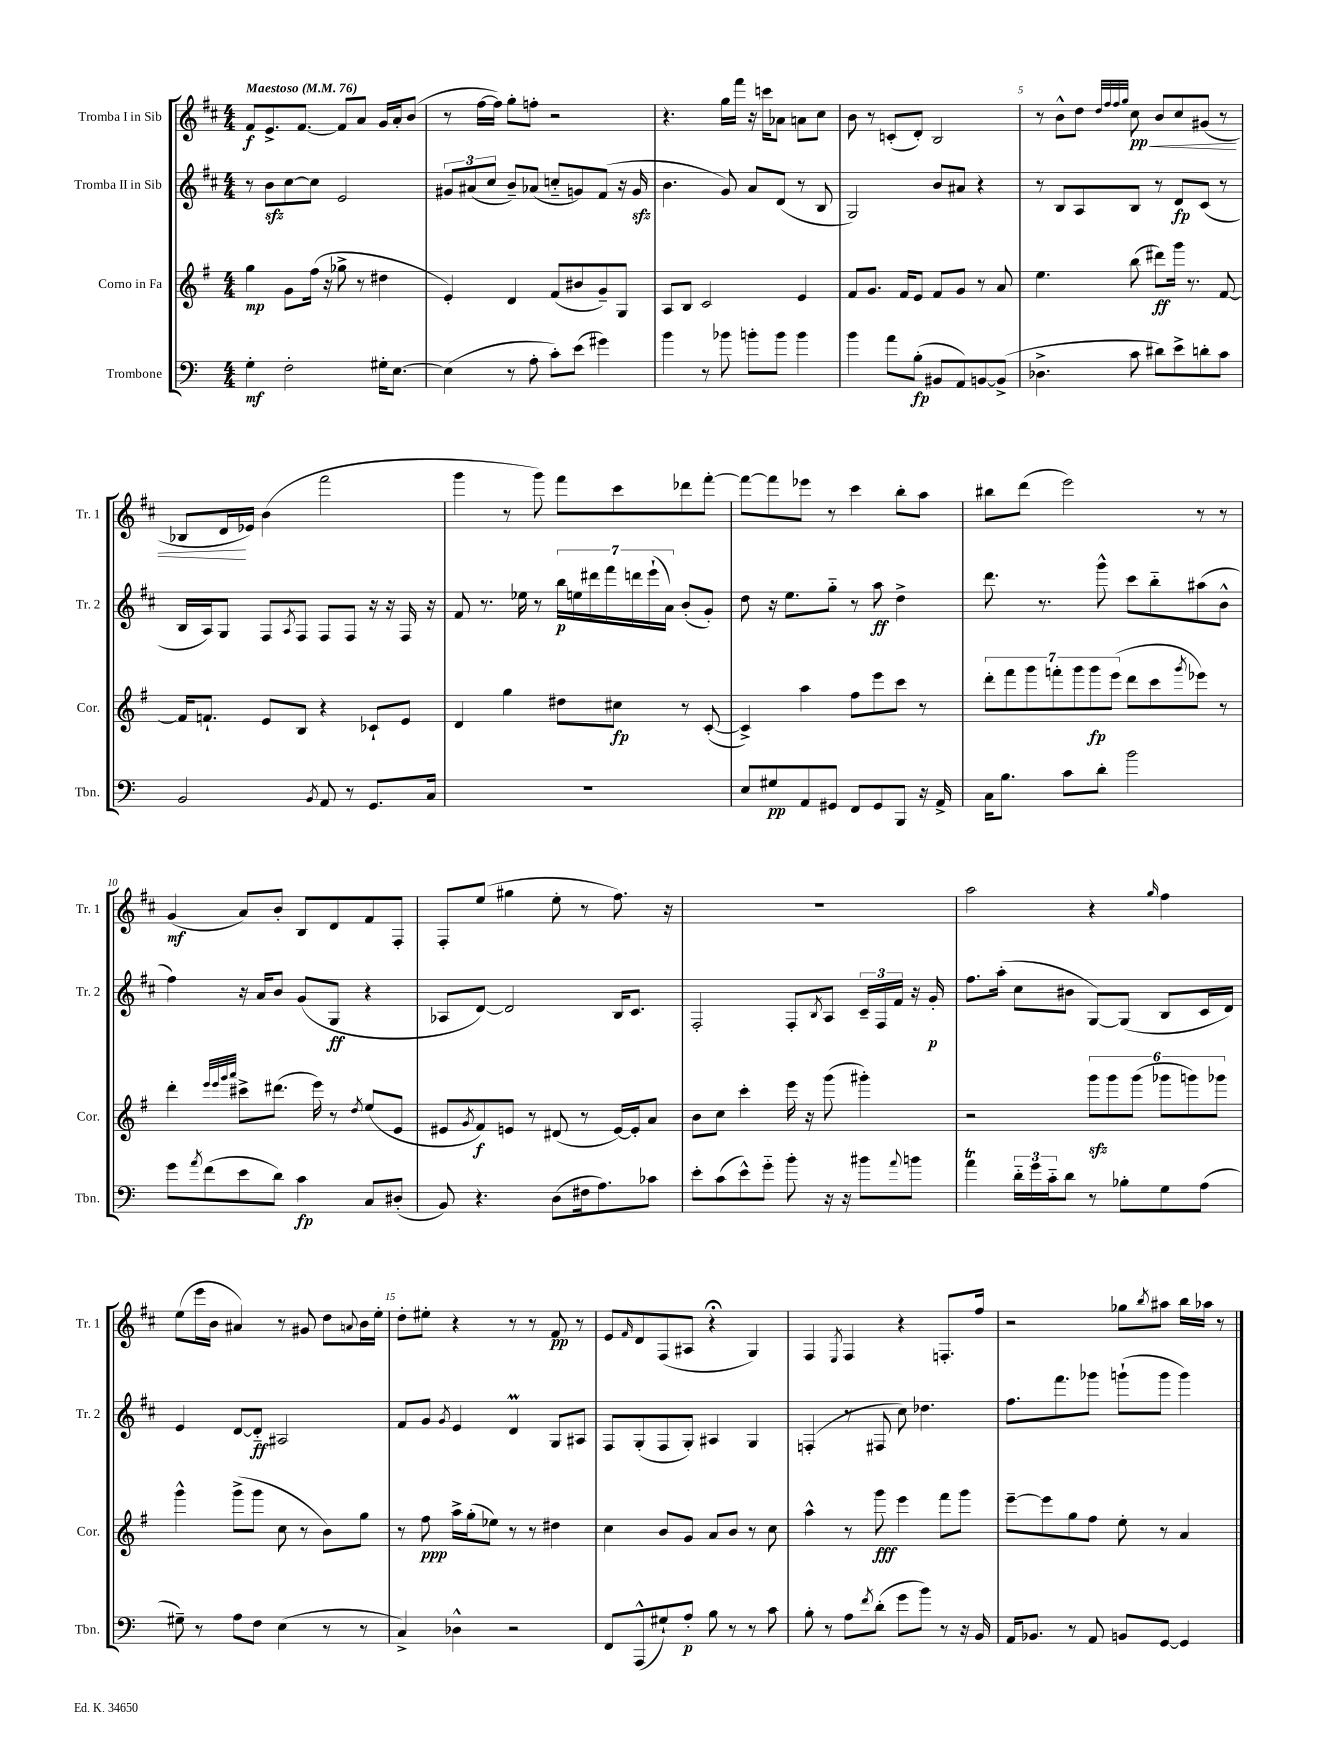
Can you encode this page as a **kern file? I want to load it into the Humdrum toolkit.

**kern	**dynam	**kern	**dynam	**kern	**dynam	**kern	**dynam
*part4	*part4	*part3	*part3	*part2	*part2	*part1	*part1
*staff4	*staff4	*staff3	*staff3	*staff2	*staff2	*staff1	*staff1
*I"Trombone	*	*I"Corno in Fa	*	*I"Tromba II in Sib	*	*I"Tromba I in Sib	*
*I'Tbn.	*	*I'Cor.	*	*I'Tr. 2	*	*I'Tr. 1	*
*clefF4	*	*clefG2	*	*clefG2	*	*clefG2	*
*k[]	*	*k[f#]	*	*k[f#c#]	*	*k[f#c#]	*
*M4/4	*	*M4/4	*	*M4/4	*	*M4/4	*
*MM76	*	*MM76	*	*MM76	*	*MM76	*
=1	=1	=1	=1	=1	=1	=1	=1
!	!	!	!	!	!	!LO:TX:a:B:t=Maestoso	!
4G'\	mf	4gg\	mp	8r	.	8f#/L	f
.	.	.	.	8bzz\L	.	8.e^/	.
2F'\	.	8g\L	.	[8cc#\	.	.	.
.	.	.	.	.	.	[8.f#/J	.
.	.	(16ff#\Jk	.	8cc#\J]	.	.	.
.	.	16r	.	.	.	.	.
.	.	8gg-X^\	.	2e/	.	8f#/L]	.
.	.	8r	.	.	.	8a/J	.
16G#X'\KL	.	4dd#X\	.	.	.	16g/LL	.
[8.E\J	.	.	.	.	.	16a'/J	.
.	.	.	.	.	.	(8b/J	.
=2	=2	=2	=2	=2	=2	=2	=2
(4E\]	.	4e'/)	.	12g#X/L	.	8r	.
.	.	.	.	(12a#X/	.	.	.
.	.	.	.	.	.	[16ff#\LL	.
.	.	.	.	12cc#/J	.	.	.
.	.	.	.	.	.	16ff#\JJ])	.
8r	.	4d/	.	8b~/L)	.	8gg'\L	.
8A'\	.	.	.	(8a-X/J	.	8ffn'\J	.
8c'\L)	.	(8f#/L	.	8ccn/L	.	2r	.
(8e\J	.	8b#X/	.	8gn/)	.	.	.
4g#X\)	.	8g~/)	.	(8f#/J	.	.	.
.	.	8G/J	.	16r	.	.	.
.	.	.	.	16gzz/	.	.	.
=3	=3	=3	=3	=3	=3	=3	=3
4b\	.	8A/L	.	4.b\	.	4.r	.
.	.	8B/J	.	.	.	.	.
8r	.	2c/	.	.	.	.	.
8b-X\	.	.	.	8g/)	.	16gg\LL	.
.	.	.	.	.	.	16fff#\JJ	.
8bn'\L	.	.	.	8a/L	.	16r	.
.	.	.	.	.	.	16cccn\KL	.
8b\J	.	.	.	(8d/J	.	8a-X\J	.
4b\	.	4e/	.	8r	.	8an\L	.
.	.	.	.	8B/	.	8cc#\J	.
=4	=4	=4	=4	=4	=4	=4	=4
4b\	.	8f#/L	.	2G/)	.	8b\	.
.	.	8.g/J	.	.	.	8r	.
8a\L	.	.	.	.	.	(8cn'/L	.
.	.	16f#/KL	.	.	.	.	.
(8B'\J	fp	8e/J	.	.	.	8d'/J)	.
8BB#X/L	.	8f#/L	.	8b/L	.	2B/	.
8AA/)	.	8g/J	.	8a#X/J	.	.	.
[8BBn/	.	8r	.	4r	.	.	.
(8BB^/J]	.	8a/	.	.	.	.	.
=5	=5	=5	=5	=5	=5	=5	=5
4.D-X^\	.	4.ee\	.	8r	.	8r	.
.	.	.	.	8B/L	.	8b^^\L	.
.	.	.	.	8A/	.	8dd\J	.
.	.	.	.	.	.	32qqdd/LLL	.
.	.	.	.	.	.	32qqff#/	.
.	.	.	.	.	.	32qqff#/	.
.	.	.	.	.	.	32qqgg/JJJ	.
!	!	!	!	!	!	!	!LO:HP:b
8c\	.	(8bb\	.	8B/J	.	8cc#\	< pp
8d#X\L)	.	8ddd#X\L)	ff	8r	.	8b/L	.
8e^\	.	16ggg\Jk	.	8d/L	fp	8cc#/	.
.	.	8.r	.	.	.	.	.
8dn'\	.	.	.	(8c#/J	.	(8g#X/J	.
8c\J	.	[8f#/	.	8r	.	8r	.
!!LO:LB:g=z
=6	=6	=6	=6	=6	=6	=6	=6
2BB/	.	16f#/KL]	.	16B/LL	.	8B-X/L	.
.	.	8.fn`/J	.	16A/J)	.	.	.
.	.	.	.	8G/J	.	16d/L	.
.	.	.	.	.	.	16e-X/JJ)	[
.	.	8e/L	.	8F#/L	.	(4b\	.
.	.	.	.	8qA/	.	.	.
.	.	8B/J	.	8F#/J	.	.	.
8qBB/	.	.	.	.	.	.	.
8AA/	.	4r	.	8F#/L	.	2fff#\	.
8r	.	.	.	8F#/J	.	.	.
8.GG/L	.	8c-X`/L	.	16r	.	.	.
.	.	.	.	16r	.	.	.
.	.	8e/J	.	16F#/	.	.	.
16C/Jk	.	.	.	16r	.	.	.
=7	=7	=7	=7	=7	=7	=7	=7
1r	.	4d/	.	8f#/	.	4ggg\	.
.	.	.	.	8.r	.	.	.
.	.	4gg\	.	.	.	8r	.
.	.	.	.	16ee-X\	.	.	.
.	.	.	.	8r	.	8ggg\)	.
.	.	8dd#X\L	.	28bb\LL	p	8fff#\L	.
.	.	.	.	28een\	.	.	.
.	.	.	.	28ddd#X\	.	.	.
.	.	.	.	28fff#\	.	.	.
.	.	8cc#X\J	fp	.	.	8ccc#\	.
.	.	.	.	28dddn\	.	.	.
.	.	.	.	(28eee`\	.	.	.
.	.	.	.	28a\JJ)	.	.	.
.	.	8r	.	(8b'/L	.	8ddd-X\	.
.	.	([8c'/	.	8g'/J)	.	[8fff#'\J	.
=8	=8	=8	=8	=8	=8	=8	=8
8E/L	.	4c^/])	.	8dd\	.	8fff#\L_	.
8G#X/	pp	.	.	16r	.	8fff#\]	.
.	.	.	.	8.ee\L	.	.	.
8AA/	.	4aa\	.	.	.	8eee-X\J	.
8GG#X/J	.	.	.	8gg\J	.	8r	.
8FF/L	.	8ff#\L	.	8r	.	4ccc#\	.
8GG#/	.	8eee\	.	8aa\	ff	.	.
8BBB/J	.	8ccc\J	.	4dd^\	.	8bb'\L	.
16r	.	8r	.	.	.	8aa\J	.
16AA^/	.	.	.	.	.	.	.
=9	=9	=9	=9	=9	=9	=9	=9
16C\KL	.	14ddd'\L	.	8.ddd\	.	8bb#X\L	.
8.B\J	.	.	.	.	.	.	.
.	.	14fff#\	.	.	.	.	.
.	.	.	.	.	.	(8ddd\J	.
.	.	14ggg\	.	.	.	.	.
.	.	.	.	8.r	.	.	.
.	.	14fffn'\	.	.	.	.	.
8c\L	.	.	.	.	.	2eee\)	.
.	.	14ggg\	.	.	.	.	.
.	.	14ggg\	fp	.	.	.	.
8d'\J	.	.	.	8ggg^^\	.	.	.
.	.	(14eee\J	.	.	.	.	.
2b\	.	8ddd\L	.	8ccc#\L	.	.	.
.	.	8ccc\	.	8bb\	.	.	.
.	.	8qggg/	.	.	.	.	.
.	.	8eee-X\J)	.	(8aa#X\	.	8r	.
.	.	8r	.	8b^^\J	.	8r	.
!!LO:LB:g=z
=10	=10	=10	=10	=10	=10	=10	=10
8g\L	.	4ddd'\	.	4ff#\)	.	(4g/	mf
8qa/	.	.	.	.	.	.	.
(8f\	.	.	.	.	.	.	.
.	.	32qqeee/LLL	.	.	.	.	.
.	.	32qqeee/	.	.	.	.	.
.	.	32qqggg/	.	.	.	.	.
.	.	32qqaaa/JJJ	.	.	.	.	.
8e\	.	8ccc#X^\L	.	16r	.	8a/L)	.
.	.	.	.	16a/KL	.	.	.
8d\J)	.	(8.ddd#X\J	.	8b/J	.	8b'/J	.
4c\	fp	.	.	(8g/L	.	8B/L	.
.	.	16eee\)	.	.	.	.	.
.	.	8r	.	8G/J	ff	8d/	.
.	.	8qdd/	.	.	.	.	.
8C/L	.	(8ee/L	.	4r	.	8f#/	.
(8D#X'/J	.	8e/J	.	.	.	8F#'/J	.
=11	=11	=11	=11	=11	=11	=11	=11
8BB/)	.	8e#X/L	.	8A-X/L	.	8F#'/L	.
.	.	8qg/	.	.	.	.	.
4.r	.	8f#/)	f	[8d/J)	.	(8ee/J	.
.	.	8en/J	.	2d/]	.	4gg#X\	.
.	.	8r	.	.	.	.	.
(8D\L	.	(8d#X/	.	.	.	8ee'\	.
16F#X\k	.	8r	.	.	.	8r	.
8.A\)	.	.	.	.	.	.	.
.	.	[16e/LL)	.	16B/KL	.	8.ff#\)	.
.	.	16e'/J]	.	8.c#/J	.	.	.
8c-X\J	.	8a/J	.	.	.	.	.
.	.	.	.	.	.	16r	.
=12	=12	=12	=12	=12	=12	=12	=12
8e'\L	.	8b\L	.	2F#'/	.	1r	.
(8c\	.	8cc\J	.	.	.	.	.
8e^^\)	.	4ccc'\	.	.	.	.	.
8g\J	.	.	.	.	.	.	.
8b'\	.	16eee\	.	8F#'/L	.	.	.
.	.	16r	.	.	.	.	.
.	.	.	.	8qB/	.	.	.
16r	.	(8ggg\	.	8A/J	.	.	.
16r	.	.	.	.	.	.	.
8b#X\L	.	4ggg#X'\)	.	24c#~/LL	.	.	.
.	.	.	.	24F#/	.	.	.
.	.	.	.	24f#/JJ	.	.	.
8qqa/	.	.	.	.	.	.	.
8bn\J	.	.	.	16r	.	.	.
.	.	.	.	16g'/	p	.	.
=13	=13	=13	=13	=13	=13	=13	=13
4aT\	.	2r	.	8.ff#\L	.	2aa\	.
.	.	.	.	(16aa'\Jk	.	.	.
24d\LL	.	.	.	8cc#\L	.	.	.
24g\	.	.	.	.	.	.	.
24c\J	.	.	.	.	.	.	.
8d\J	.	.	.	8b#X\J	.	.	.
8r	.	12gggzz\L	.	[8G/L)	.	4r	.
.	.	12ggg\	.	.	.	.	.
8B-X'\L	.	.	.	(8G/J]	.	.	.
.	.	(12ggg\J	.	.	.	.	.
.	.	.	.	.	.	16qqgg/	.
8G\	.	12ggg-X\L	.	8B/L	.	4ff#\	.
.	.	12gggn\)	.	.	.	.	.
(8A\J	.	.	.	16c#/L	.	.	.
.	.	12ggg-X\J	.	.	.	.	.
.	.	.	.	16d/JJ)	.	.	.
!!LO:LB:g=z
=14	=14	=14	=14	=14	=14	=14	=14
8G#X~\)	.	4ggg^^\	.	4e/	.	(8ee\L	.
8r	.	.	.	.	.	16eee\L	.
.	.	.	.	.	.	16b\JJ	.
8A\L	.	(8ggg^\L	.	[8d/L	.	4a#X/)	.
8F\J	.	8ggg\J	.	8d/J]	ff	.	.
(4E\	.	8cc\	.	2A#X/	.	8r	.
.	.	8r	.	.	.	8g#X/	.
8r	.	8b\L)	.	.	.	8dd\L	.
.	.	.	.	.	.	8qqan/	.
8r	.	8gg\J	.	.	.	16b\L	.
.	.	.	.	.	.	16ee'\JJ	.
=15	=15	=15	=15	=15	=15	=15	=15
4C^/)	.	8r	.	8f#/L	.	8dd'\L	.
.	.	8ff#\	ppp	8g/J	.	8ee#X'\J	.
.	.	.	.	8qg/	.	.	.
4D-X^^\	.	16aa^\LL	.	4e/	.	4r	.
.	.	(16gg'\J	.	.	.	.	.
.	.	8ee-X\J)	.	.	.	.	.
2r	.	8r	.	4dM/	.	8r	.
.	.	8r	.	.	.	8r	.
.	.	4dd#X\	.	8G/L	.	8f#/	pp
.	.	.	.	8A#X/J	.	8r	.
=16	=16	=16	=16	=16	=16	=16	=16
8FF/L	.	4cc\	.	8F#/L	.	8e/L	.
.	.	.	.	.	.	16qqf#/	.
(8AAA^^/	.	.	.	(8G'/	.	8d/	.
8G#X`/)	.	8b/L	.	8F#/	.	(8F#/	.
8A'/J	p	8g/J	.	8G'/J)	.	8A#X/J	.
8B\	.	8a/L	.	4A#X/	.	4r;<	.
8r	.	8b/J	.	.	.	.	.
8r	.	8r	.	4G/	.	4G/)	.
8c\	.	8cc\	.	.	.	.	.
=17	=17	=17	=17	=17	=17	=17	=17
8B'\	.	4aa^^\	.	(4Fn'/	.	4F#/	.
8r	.	.	.	.	.	.	.
.	.	.	.	.	.	8qE/	.
8A\L	.	8r	.	8r	.	4F#/	.
8qf/	.	.	.	.	.	.	.
(8d'\J	.	8ggg\	fff	8F#X/	.	.	.
8g\L	.	4eee\	.	8cc#\)	.	4r	.
8b\J)	.	.	.	4.dd-X\	.	.	.
8r	.	8fff#\L	.	.	.	8.Fn'/L	.
16r	.	8ggg\J	.	.	.	.	.
16BB/	.	.	.	.	.	16ff#/Jk	.
=18	=18	=18	=18	=18	=18	=18	=18
16AA/KL	.	[8eee~\L	.	8.ff#\L	.	2r	.
8.BB-X/J	.	.	.	.	.	.	.
.	.	8eee\]	.	.	.	.	.
.	.	.	.	8.fff#\	.	.	.
8r	.	8gg\	.	.	.	.	.
8AA/	.	8ff#\J	.	8ggg-X\J	.	.	.
8BBn/L	.	8ee'\	.	(8gggn`\L	.	8gg-X\L	.
.	.	.	.	.	.	8qbb/	.
[8GG/J	.	8r	.	8ggg\J	.	8aa#X\J	.
4GG/]	.	4a/	.	4ggg\)	.	16bb\LL	.
.	.	.	.	.	.	16aa-X\JJ	.
.	.	.	.	.	.	8r	.
==	==	==	==	==	==	==	==
*-	*-	*-	*-	*-	*-	*-	*-
